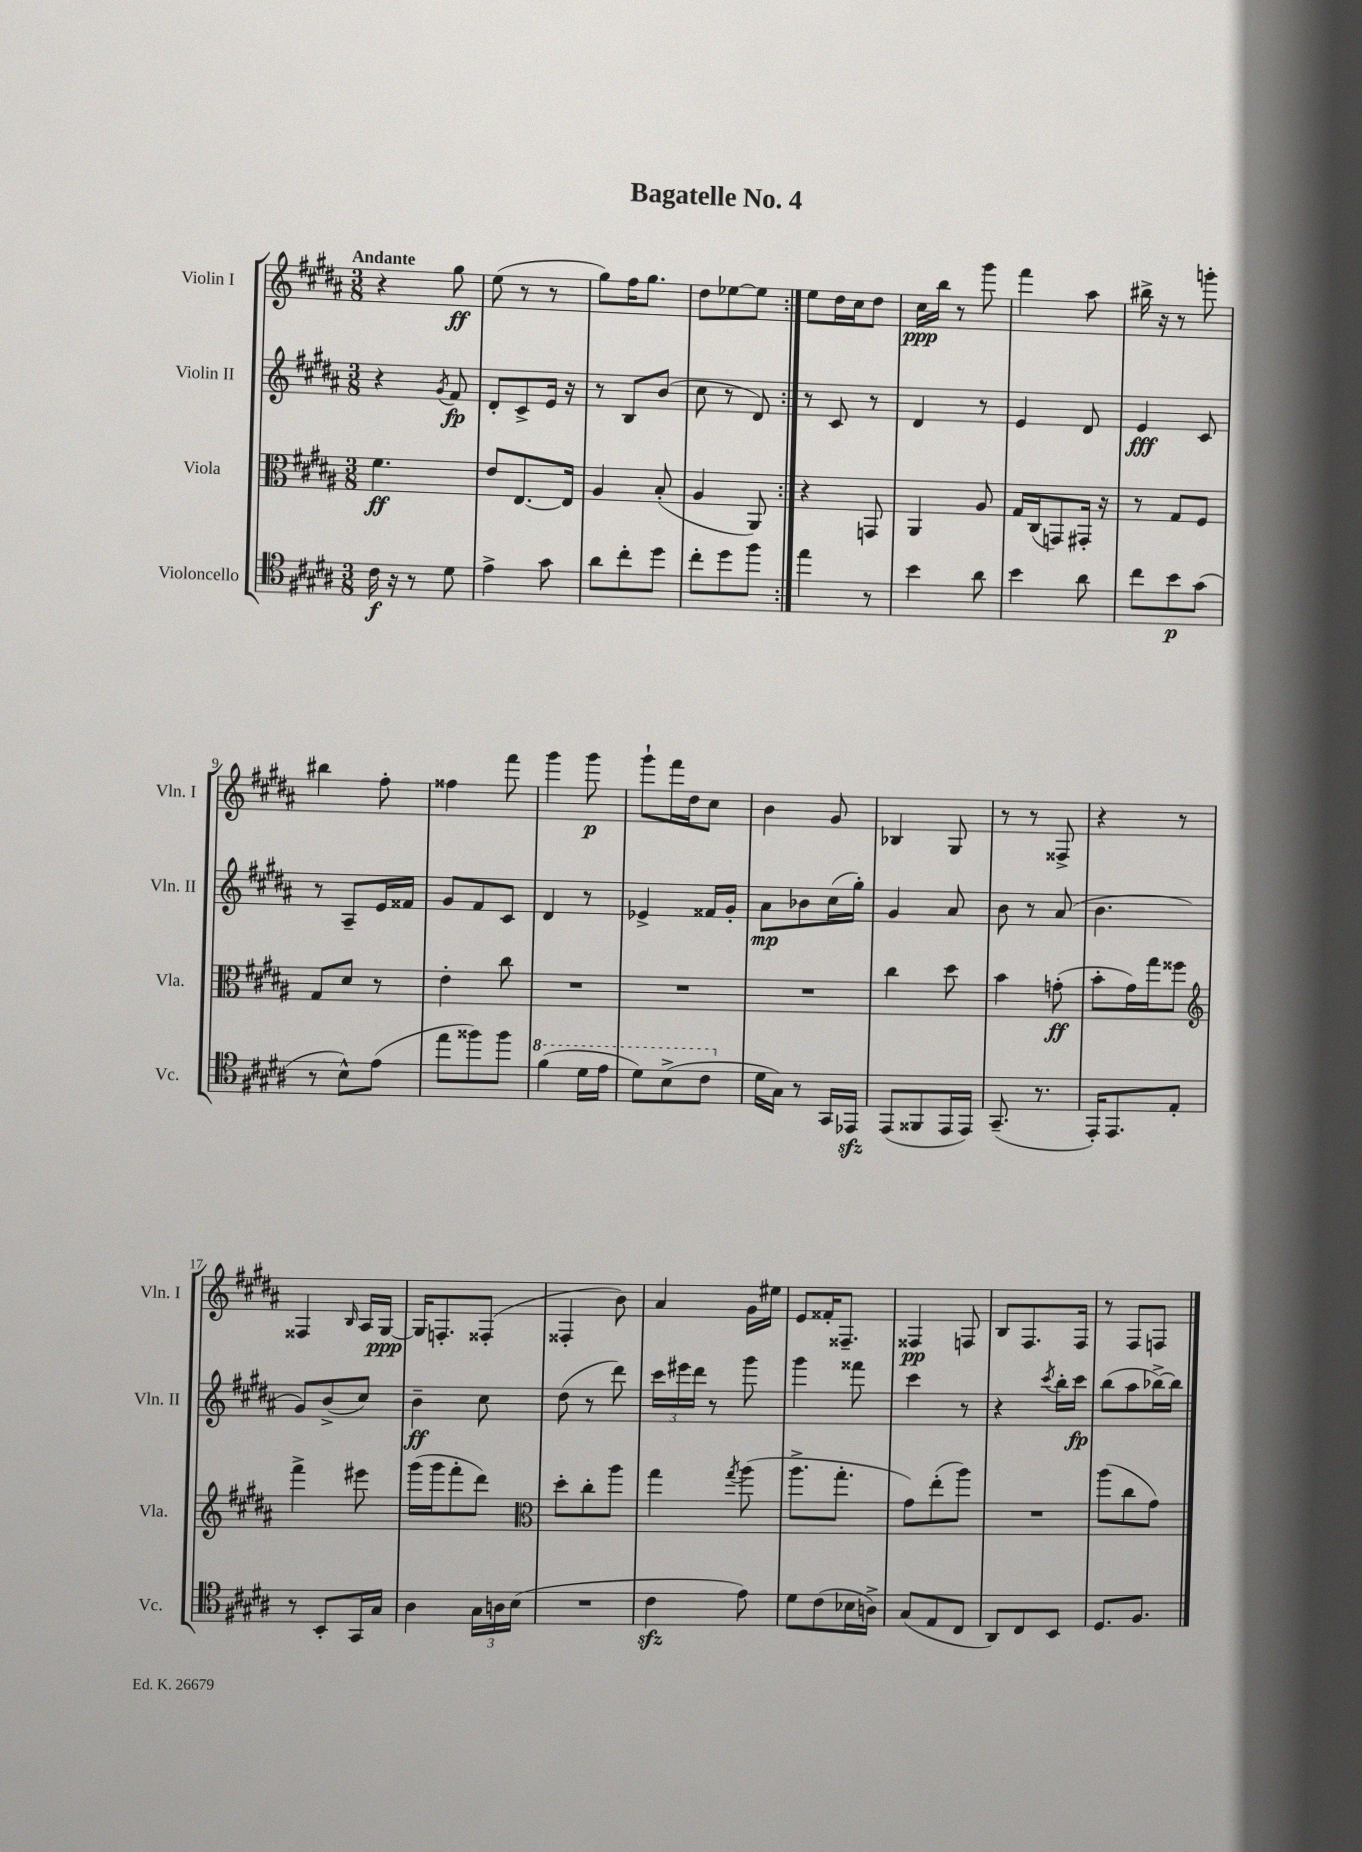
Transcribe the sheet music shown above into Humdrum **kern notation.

**kern	**kern	**kern	**kern
*staff4	*staff3	*staff2	*staff1
*clefC4	*clefC3	*clefG2	*clefG2
*k[f#c#g#d#a#]	*k[f#c#g#d#a#]	*k[f#c#g#d#a#]	*k[f#c#g#d#a#]
*M3/8	*M3/8	*M3/8	*M3/8
16c#	4.f#	4r	4r
16r	.	.	.
8r	.	.	.
.	.	8qg#	.
8d#	.	8f#	8gg#
=	=	=	=
4e^	8e	8d#'	(8ee
.	[8.E	8c#^	8r
8g#	.	16e	8r
.	16E]	16r	.
=	=	=	=
8a#	4A#	8r	8gg#)
8cc#'	.	8B	16ff#
.	.	.	8.gg#
8dd#	(8B'	(8b	.
=	=	=	=
8cc#'	4A#	8cc#	8dd#
8dd#	.	8r	[8ee-
8ff#	8AA#)	8d#)	8ee-]
=:|!	=:|!	=:|!	=:|!
4ee	4r	8r	8ee
.	.	8c#	16dd#
.	.	.	16cc#
8r	8GG	8r	8dd#
=	=	=	=
4b	4AA#	4d#	16cc#
.	.	.	16bb
.	.	.	8r
8a#	8A#	8r	8ggg#
=	=	=	=
4b	16G#	4e	4fff#
.	(16C#	.	.
.	8GG)	.	.
8a#	16GG#'	8d#	8aa#
.	16r	.	.
=	=	=	=
8cc#	8r	4e	16bb#^
.	.	.	16r
8b	8G#	.	8r
(8g#	8F#	8c#	8ggg'
=	=	=	=
8r	8G#	8r	4bb#
8B^^)	8d#	8A#~	.
(8e	8r	16e	8ff#'
.	.	16f##	.
=	=	=	=
8ee	4e'	8g#	4ff##
8ff##)	.	8f#	.
8ff##	8cc#	8c#	8fff#
=	=	=	=
(4ff#	4.r	4d#	4ggg#
16dd#	.	8r	8ggg#
16ee	.	.	.
=	=	=	=
8dd#)	4.r	4e-^	8ggg#`
(8b^	.	.	16fff#
.	.	.	16dd#
8cc#	.	16f##	8cc#
.	.	16g#'	.
=	=	=	=
16d#	4.r	8a#	4b
16G#)	.	.	.
8r	.	8b-	.
16GG#	.	(16cc#	8g#
16EE-	.	16gg#')	.
=	=	=	=
(8EE	4cc#	4g#	4B-
8FF##	.	.	.
16EE	8dd#	8a#	8G#
16EE)	.	.	.
=	=	=	=
(8.GG#~	4b	8b	8r
.	.	8r	8r
8.r	.	.	.
.	(8g'	(8a#	8F##^
=	=	=	=
16EE')	8b'	4.b	4r
8.EE	.	.	.
.	16g#)	.	.
.	16gg#	.	.
8E'	8ff##	.	8r
=	=	=	=
*	*clefG2	*	*
8r	4fff#^	8g#)	4F##
8BB'	.	(8b^	.
.	.	.	16qqB
16GG#	8eee#	8cc#)	16A#
16G#	.	.	[16G#
=	=	=	=
4A#	(16ggg#	4b~	16G#]
.	16ggg#	.	8.F'
.	8fff#'	.	.
24G#	8ddd#)	8cc#	(8F##'
24A	.	.	.
(24B	.	.	.
=	=	=	=
*	*clefC3	*	*
4.r	8dd#'	(8dd#	4F##'
.	8cc#'	8r	.
.	8aa#	8ddd#)	8b)
=	=	=	=
4c#	4gg#	24ccc#	4a#
.	.	24eee#	.
.	.	24ddd#	.
.	.	8r	.
.	8qgg#	.	.
8e)	(8aa#	8ggg#	16g#
.	.	.	16ee#
=	=	=	=
8d#	8.aa#^	4ggg#	8e
(8c#	.	.	16f##'
.	8.gg#'	.	8.F##~
16B-	.	8fff##	.
16A^)	.	.	.
=	=	=	=
(8G#	8g#)	4ccc#	4F##
8E	(8ee'	.	.
8C#	8aa#)	8r	8F
=	=	=	=
8AA#)	4.r	4r	8B
8C#	.	.	8.F#
.	.	8qccc#	.
8BB	.	16bb'	.
.	.	16ccc#	16F#
=	=	=	=
8.D#	(8aa#	(8bb	8r
.	8cc#	8aa#	8F#
8.F#	.	.	.
.	8g#)	[16bb-^)	8F
.	.	16bb-]	.
==	==	==	==
*-	*-	*-	*-
